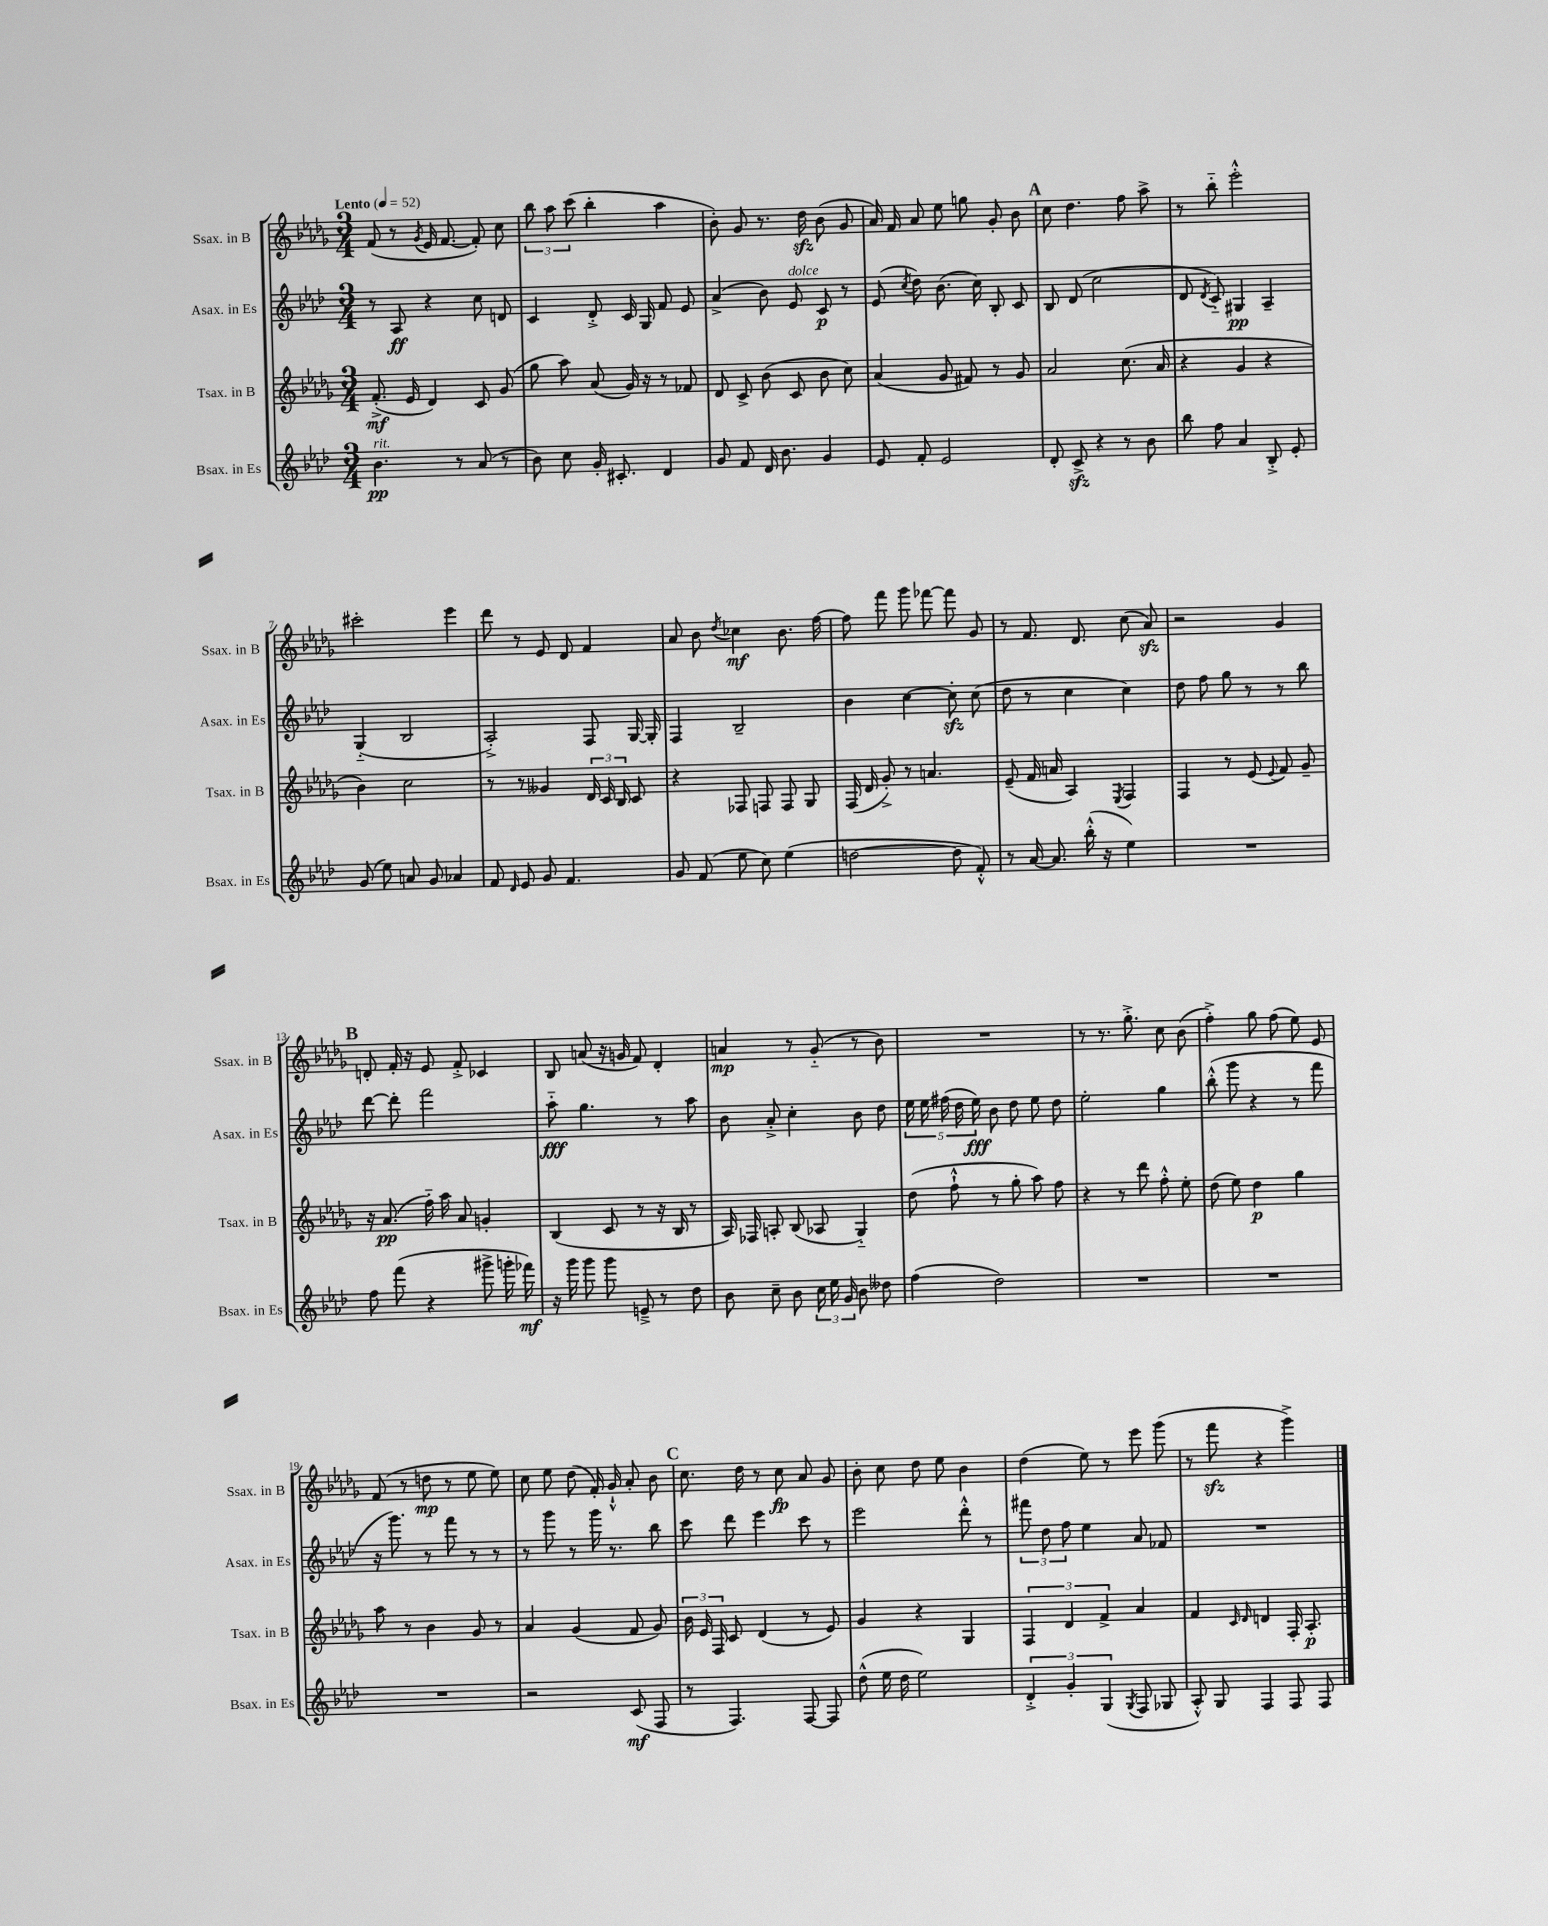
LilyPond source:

<<
\new StaffGroup <<
\new Staff = "s0" \with { instrumentName = "Ssax. in B" shortInstrumentName = "Ssax. in B" } {
    \clef treble \key des \major \numericTimeSignature \time 3/4 \tempo "Lento" 4 = 52
    \autoBeamOff f'8( r8 \acciaccatura { ges'8 } ees'16 f'8.~ f'8-.) c''8 |
    \tuplet 3/2 { bes''8 aes''8 c'''8( } bes''4-. aes''4 |
    bes'8-.) ges'8 r8. des''16\sfz bes'8( ges'8 |
    aes'16) f'16 aes'8 ees''8 g''8 ges'8-. bes'8 |
    \mark \markup { \bold "A" } c''8 des''4. f''8 aes''8-> |
    r8 bes''8-_ ees'''2-.-^ |
    cis'''2-. ees'''4 |
    des'''8 r8 ees'8 des'8 f'4 |
    aes'8 bes'8 \acciaccatura { des''8 } ces''4\mf bes'8. f''16~ |
    f''8 f'''8 ges'''8 fes'''8~ fes'''8 ges'8 |
    r8 f'8. des'8. c''8( aes'8\sfz) |
    r2 ges'4 |
    \mark \markup { \bold "B" } d'8-. f'16-. r16 ees'8 f'8-.-> ces'4 |
    bes8 a'8( r16 g'16 f'8) des'4-. |
    a'4\mp r8 ges'8-_( r8 bes'8) |
    R2. |
    r8 r8. ges''8.-.-> c''8 bes'8( |
    f''4-.->) ges''8 f''8( ees''8) ees'8 |
    f'8( r8 d''8\mp r8 ees''8 ees''8) |
    c''8 ees''8 des''8( f'16-.) ges'16-!-^ aes'8-. bes'8 |
    \mark \markup { \bold "C" } c''8. des''16 r8 c''8\fp aes'8 ges'8 |
    bes'8-. c''8 des''8 ees''8 bes'4 |
    des''4( ees''8) r8 ees'''8 ges'''8( |
    r8 f'''8\sfz r4 ges'''4->) \bar "|." |
}
\new Staff = "s1" \with { instrumentName = "Asax. in Es" shortInstrumentName = "Asax. in Es" } {
    \clef treble \key aes \major \numericTimeSignature \time 3/4
    \autoBeamOff r8 aes8\ff r4 c''8 d'8 |
    c'4 des'8-.-> c'16 g16 f'8 ees'8 |
    aes'4->( bes'8) ees'8^\markup { \italic "dolce" } c'8\p r8 |
    ees'8( \acciaccatura { c''8 } des''8) bes'8.( c''16) bes8-. c'8 |
    \mark \markup { \bold "A" } bes8 des'8( c''2 |
    des'8 \acciaccatura { des'8 } c'8-_) gis4\pp aes4-- |
    g4-_( bes2 |
    aes2-.->) f8 g16~ g16-. |
    f4 bes2-- |
    bes'4 c''4~ c''8-.\sfz c''8( |
    des''8 r8 c''4 c''4) |
    des''8 f''8 g''8 r8 r8 bes''8 |
    \mark \markup { \bold "B" } des'''8~ des'''8-. f'''2 |
    aes''8-_\fff g''4. r8 aes''8 |
    bes'8 aes'8-.-> c''4-. bes'8 des''8 |
    \tuplet 5/4 { ees''16 ees''16 fis''16( des''16 ees''16\fff) } bes'8 des''8 ees''8 des''8 |
    ees''2-. g''4 |
    bes''8-.-^( g'''8 r4 r8 f'''8 |
    r16 g'''8.) r8 f'''8 r8 r8 |
    r8 g'''8 r8 g'''16 r8. bes''8 |
    \mark \markup { \bold "C" } c'''8 des'''8 ees'''4 c'''8 r8 |
    ees'''2 des'''8-.-^ r8 |
    \tuplet 3/2 { fis'''8 des''8 f''8 } ees''4 aes'8 fes'8 |
    R2. \bar "|." |
}
\new Staff = "s2" \with { instrumentName = "Tsax. in B" shortInstrumentName = "Tsax. in B" } {
    \clef treble \key des \major \numericTimeSignature \time 3/4
    \autoBeamOff f'8.-.->\mf( ees'16 des'4) c'8 ges'8( |
    ges''8 aes''8) aes'8( ges'16) r16 r8 fes'8 |
    des'8 c'8-> bes'8( c'8 bes'8 c''8) |
    aes'4( ges'8 fis'8) r8 ges'8 |
    \mark \markup { \bold "A" } aes'2 c''8.( aes'16 |
    r4 ges'4 r4 |
    bes'4) c''2 |
    r8 r8 geses'4 \tuplet 3/2 { des'16 c'16 bes16 } c'8 |
    r4 fes8 f8 f8 ges8 |
    f16( des'16 ges'8-.->) r8 a'4. |
    ees'8--( f'16 a'16 aes4) \acciaccatura { ees8 } f4 |
    f4 r8 ees'8( \appoggiatura { ees'8 } f'8) ges'8-- |
    \mark \markup { \bold "B" } r16 aes'8.\pp( f''16-_) aes''16 aes'8 g'4-. |
    bes4( c'8 r8 r16 bes16 r8 |
    aes16) fes16 a8-. bes8( aes8 ges4-_) |
    des''8( f''8-!-^ r8 ges''8-. aes''8) f''8 |
    r4 r8 des'''8 f''8-.-^ ees''8-. |
    des''8( ees''8) des''4\p ges''4 |
    aes''8 r8 bes'4 ges'8 r8 |
    aes'4 ges'4( f'8 ges'8) |
    \mark \markup { \bold "C" } \tuplet 3/2 { bes'16 ees'16 f16 } c'8 des'4( r8 ees'8) |
    ges'4 r4 ges4 |
    \tuplet 3/2 { f4 des'4 f'4-> } aes'4 |
    f'4 \grace { c'16 des'16 } d'4 f16-. aes8.-.\p \bar "|." |
}
\new Staff = "s3" \with { instrumentName = "Bsax. in Es" shortInstrumentName = "Bsax. in Es" } {
    \clef treble \key aes \major \numericTimeSignature \time 3/4
    \autoBeamOff bes'4.\pp^\markup { \italic "rit." } r8 aes'8( r8 |
    bes'8) c''8 g'16-. cis'8.-. des'4 |
    g'8 f'8 des'16 bes'8. g'4 |
    ees'8 f'8-. ees'2 |
    \mark \markup { \bold "A" } des'8-. c'8->\sfz r4 r8 bes'8 |
    bes''8 f''8 aes'4 bes8-.-> ees'8-. |
    g'8( ees''8) a'8 g'8 aes'4 |
    f'8 \grace { des'16 } ees'8 g'8 f'4. |
    g'8 f'8( ees''8 c''8) ees''4( |
    d''2~ d''8 f'8-.-^) |
    r8 aes'16~ aes'8. bes''16-.-^( r16 ees''4) |
    R2. |
    \mark \markup { \bold "B" } f''8 f'''8( r4 gis'''8-> g'''16-. fes'''16\mf) |
    r16 g'''16 g'''8 g'''8 e'8---> r8 des''8 |
    bes'8 c''8-- bes'8 \tuplet 3/2 { c''16 ees''16 g'16 } bes'8 deses''8 |
    f''4( des''2) |
    R2. |
    R2. |
    R2. |
    r2 c'8\mf( f8 |
    \mark \markup { \bold "C" } r8 f4.) f8~ f8 |
    des''8-^( ees''16 des''16 ees''2) |
    \tuplet 3/2 { des'4-.-> g'4-. g4( } \acciaccatura { g8 } f8 ges8 |
    aes8-.-^) g8 f4 f8 f8 \bar "|." |
}
>>
>>
